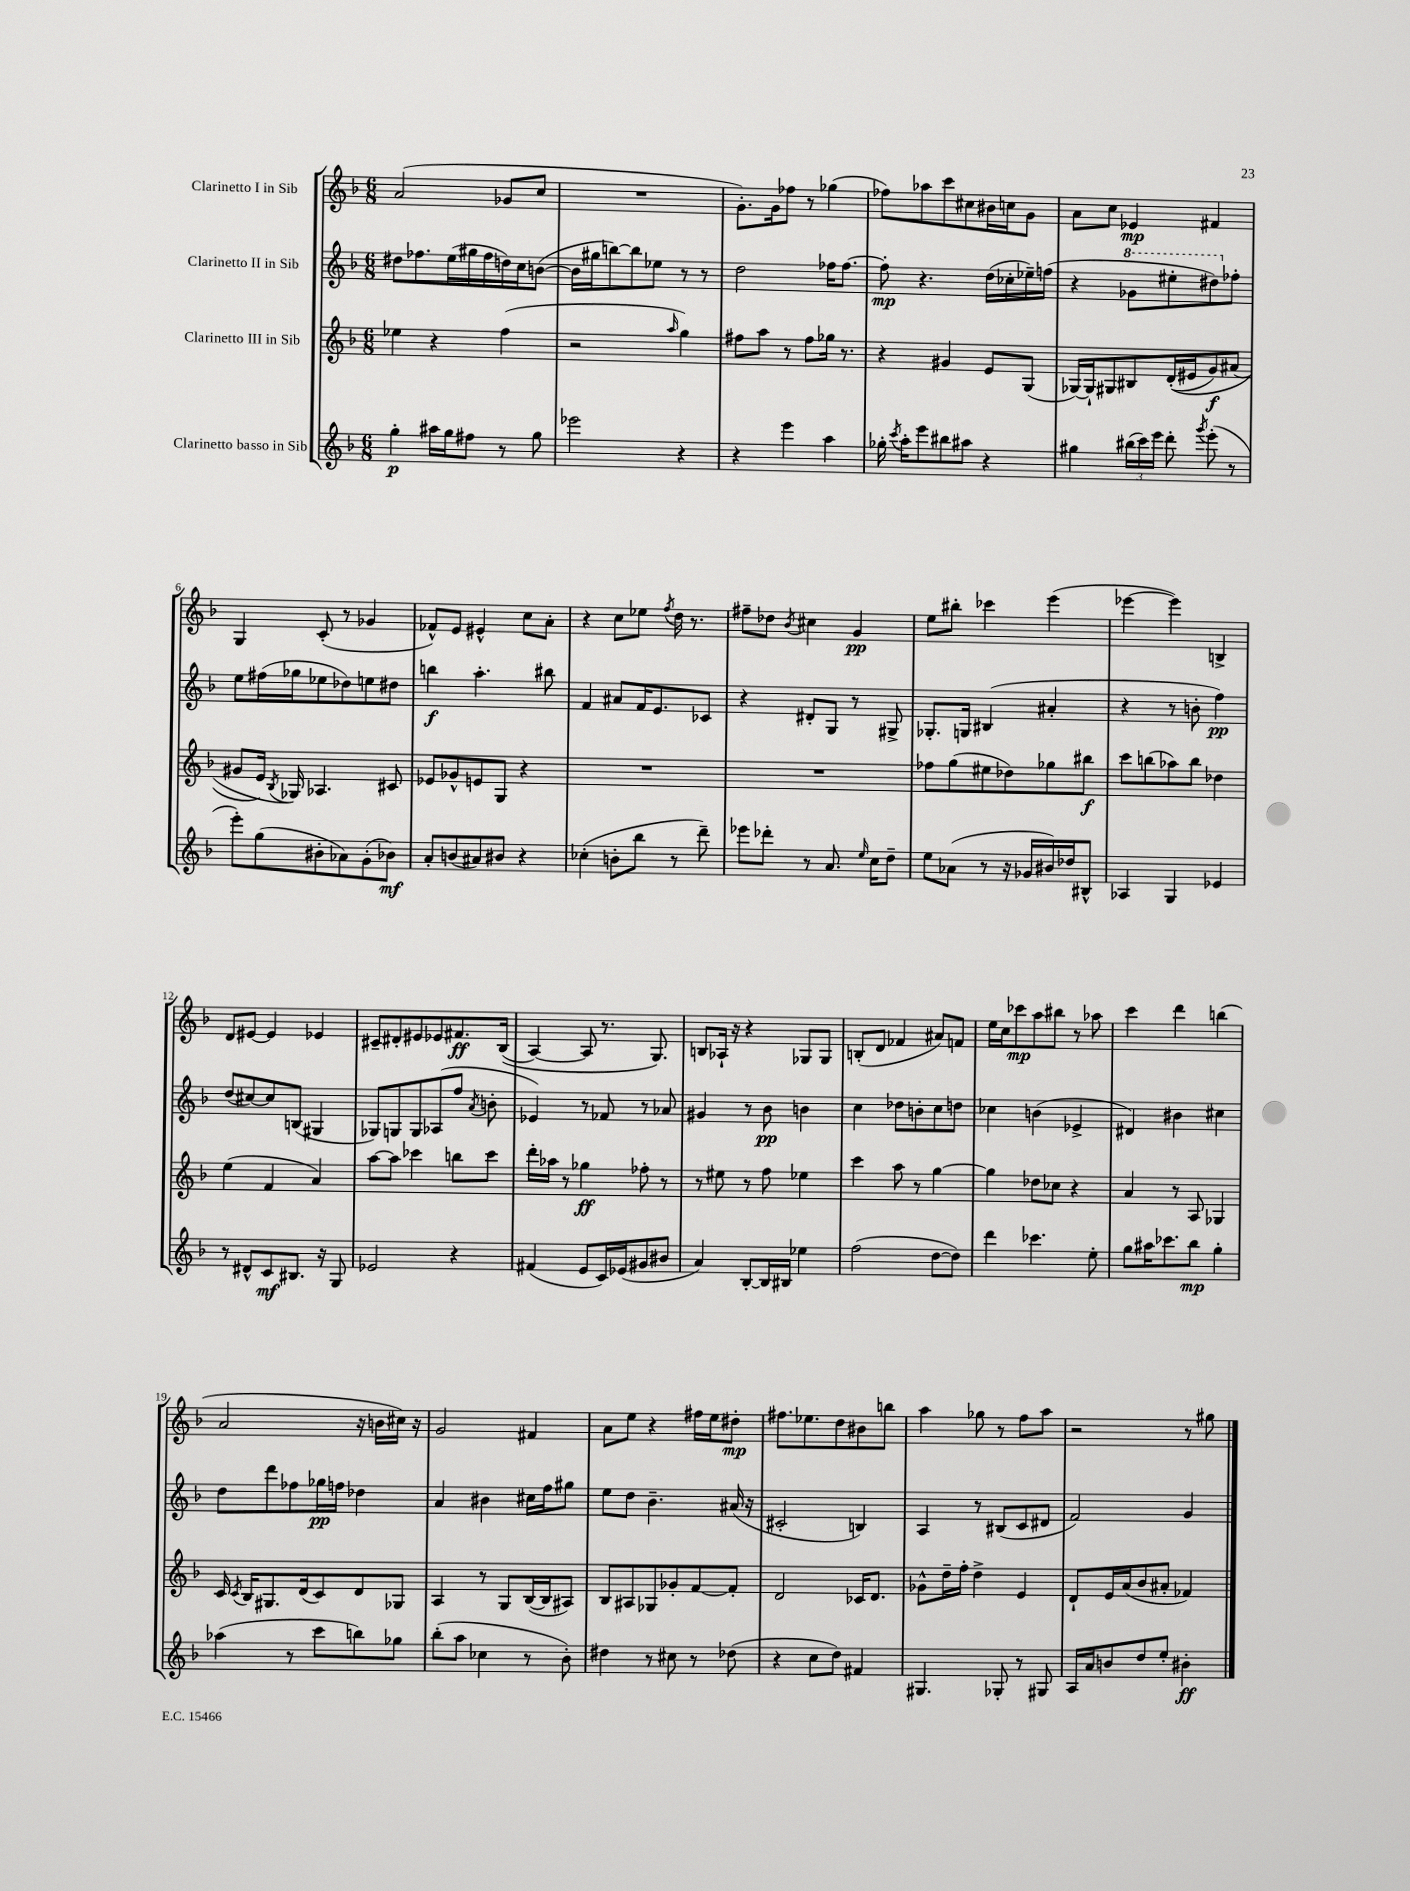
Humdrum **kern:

**kern	**dynam	**kern	**dynam	**kern	**dynam	**kern	**dynam
*part4	*part4	*part3	*part3	*part2	*part2	*part1	*part1
*staff4	*staff4	*staff3	*staff3	*staff2	*staff2	*staff1	*staff1
*I"Clarinetto basso in Sib	*	*I"Clarinetto III in Sib	*	*I"Clarinetto II in Sib	*	*I"Clarinetto I in Sib	*
*clefG2	*	*clefG2	*	*clefG2	*	*clefG2	*
*k[b-]	*	*k[b-]	*	*k[b-]	*	*k[b-]	*
*M6/8	*	*M6/8	*	*M6/8	*	*M6/8	*
=1	=1	=1	=1	=1	=1	=1	=1
4gg'\	p	4ee-X\	.	8dd#X\L	.	(2a/	.
.	.	.	.	8.ff-X\	.	.	.
16aa#X\LL	.	4r	.	.	.	.	.
16gg\J	.	.	.	(16ee\L	.	.	.
8ff#X\J	.	.	.	16gg#X\	.	.	.
.	.	.	.	16ff-\	.	.	.
8r	.	(4ff\	.	16ddn\)	.	8g-X/L	.
.	.	.	.	16cc\J	.	.	.
8gg\	.	.	.	([8bn\J	.	8cc/J	.
=2	=2	=2	=2	=2	=2	=2	=2
2eee-X\	.	2r	.	16b\LL]	.	2.r	.
.	.	.	.	16gg#X\J	.	.	.
.	.	.	.	[8bbn\)	.	.	.
.	.	.	.	8bb\]	.	.	.
.	.	.	.	8ee-X\J	.	.	.
.	.	16qqaa/	.	.	.	.	.
4r	.	4gg\)	.	8r	.	.	.
.	.	.	.	8r	.	.	.
=3	=3	=3	=3	=3	=3	=3	=3
4r	.	8ff#X\L	.	2dd\	.	8.g'\L)	.
.	.	8aa\J	.	.	.	.	.
.	.	.	.	.	.	16g\k	.
4eee\	.	8r	.	.	.	8ff-X\J	.
.	.	8ff#\L	.	.	.	8r	.
4aa\	.	16gg-X\Jk	.	16ff-X\KL	.	(4gg-X\	.
.	.	8.r	.	[8.ff-\J	.	.	.
=4	=4	=4	=4	=4	=4	=4	=4
16gg-X'\	.	4r	.	8ff-'\]	mp	8ff-X\L)	.
8qccc/	.	.	.	.	.	.	.
16aa'\KL	.	.	.	.	.	.	.
8eee\	.	.	.	4.r	.	8aa-X\	.
8bb#X\	.	4g#X/	.	.	.	8ccc\	.
8aa#X\J	.	.	.	.	.	8cc#X\	.
4r	.	8e/L	.	(16dd\LL	.	16b#X\L	.
.	.	.	.	16cc-X'\	.	16ccn\J	.
.	.	(8G/J	.	16ee-X~\)	.	8g\J	.
.	.	.	.	(16ffn\JJ	.	.	.
=5	=5	=5	=5	=5	=5	=5	=5
4gg#X\	.	[16G-X/LL)	.	4r	.	8a\L	.
.	.	16G-`/J]	.	.	.	.	.
.	.	8G#X/	.	.	.	8cc\J	.
*	*	*	*	*8va	*	*	*
(24bb#X\LL	.	8B#X/	.	8gg-X\L	.	4e-X/	mp
24ccc\)	.	.	.	.	.	.	.
24eee\JJ	.	.	.	.	.	.	.
8ddd'\	.	((16d'/L	.	8eee#X'\	.	.	.
.	.	16e#X/J	.	.	.	.	.
8qggg/	.	.	.	.	.	.	.
(8eee'\	.	8g/)	f	8ddd#X\)	.	4f#X/	.
*	*	*	*	*X8va	*	*	*
8r	.	(8a#X/J	.	8ff-X'\J	.	.	.
!!LO:LB:g=z
=6	=6	=6	=6	=6	=6	=6	=6
8eee'\L)	.	8g#X/L	.	8ee\L	.	4G/	.
(8gg\	.	16e/Jk)	.	(16ff#X\L	.	.	.
.	.	8qB-/	.	.	.	.	.
.	.	16G-X/)	.	16gg-X\J	.	.	.
8b#X'\	.	4.A-X/	.	8ee-X\	.	(8c'/	.
8a-X\)	.	.	.	8dd-X\)	.	8r	.
(8g'\	.	.	.	8een\	.	4g-X/	.
8b-X\J)	mf	8c#X/	.	8dd#X\J	.	.	.
=7	=7	=7	=7	=7	=7	=7	=7
8a'/L	.	8e-X/L	.	4bbn\	f	8f-X^^/L)	.
(8bn/	.	8g-X^^/	.	.	.	8e/J	.
8a#X/)	.	8en/	.	4.aa'\	.	4e#X^^/	.
8b#X/J	.	8G/J	.	.	.	.	.
4r	.	4r	.	.	.	8cc\L	.
.	.	.	.	8bb#X\	.	8a'\J	.
=8	=8	=8	=8	=8	=8	=8	=8
(4cc-X'\	.	2.r	.	4f/	.	4r	.
8bn'\L	.	.	.	8a#X/L	.	8cc\L	.
8bb-\J	.	.	.	16f/K	.	8ee-X\J	.
.	.	.	.	8.e/	.	.	.
.	.	.	.	.	.	8qff/	.
8r	.	.	.	.	.	16dd\	.
.	.	.	.	.	.	8.r	.
8ddd~\)	.	.	.	8c-X/J	.	.	.
=9	=9	=9	=9	=9	=9	=9	=9
8eee-X\L	.	2.r	.	4r	.	8ff#X~\L	.
8ddd-X'\J	.	.	.	.	.	8dd-X\J	.
.	.	.	.	.	.	8qb-/	.
8r	.	.	.	8d#X'/L	.	4cc#X\	.
8.a/	.	.	.	8G/J	.	.	.
.	.	.	.	8r	.	4g/	pp
16qqee/	.	.	.	.	.	.	.
16cc\KL	.	.	.	.	.	.	.
8dd~\J	.	.	.	8G#X^/	.	.	.
=10	=10	=10	=10	=10	=10	=10	=10
8ee\L	.	8ff-X\L	.	8.G-X'/L	.	8ee\L	.
(8a-X\J	.	(8gg\	.	.	.	8bb#X'\J	.
.	.	.	.	16Gn/Jk	.	.	.
8r	.	8ee#X\	.	(4B#X/	.	4ccc-X\	.
16r	.	8dd-X\)	.	.	.	.	.
16g-X/LL	.	.	.	.	.	.	.
16b#X/)	.	8gg-X\	.	4a#X'/	.	(4eee\	.
16dd-X/J	.	.	.	.	.	.	.
8B#X^^/J	.	8bb#X\J	f	.	.	.	.
=11	=11	=11	=11	=11	=11	=11	=11
4A-X/	.	8ccc\L	.	4r	.	[4eee-X\	.
.	.	(8bbn\	.	.	.	.	.
4G/	.	8aa-X\)	.	8r	.	4eee-\])	.
.	.	8bb\J	.	8bn'\	.	.	.
4e-X/	.	4dd-X\	.	4ff\)	pp	4Bn^/	.
!!LO:LB:g=z
=12	=12	=12	=12	=12	=12	=12	=12
8r	.	(4ee\	.	(8dd/L	.	8d/L	.
8d#X^^/L	.	.	.	[8cc#X/)	.	[8e#X/J	.
8c/	mf	4f/	.	8cc#/]	.	4e#/]	.
8.B#X/J	.	.	.	(8Bn/J	.	.	.
.	.	4a/)	.	4G#X/	.	4e-X/	.
16r	.	.	.	.	.	.	.
8G/	.	.	.	.	.	.	.
=13	=13	=13	=13	=13	=13	=13	=13
2e-X/	.	[8aa\L	.	8G-X/L)	.	8c#X~/L	.
.	.	8aa\J]	.	8Gn/	.	8d#X'/	.
.	.	4ccc-X\	.	8G/	.	8e#X/	.
.	.	.	.	(8A-X/	.	8e-X/	.
4r	.	8bbn\L	.	8ff/J	.	8.f#X/	ff
.	.	.	.	8qa/	.	.	.
.	.	8ccc-\J	.	8bn'\	.	.	.
.	.	.	.	.	.	((16B-/Jk	.
=14	=14	=14	=14	=14	=14	=14	=14
(4f#X/	.	16ddd'\LL	.	4e-X/)	.	[4A/)	.
.	.	16aa-X\JJ	.	.	.	.	.
.	.	8r	.	.	.	.	.
8e/L	.	4gg-X\	ff	8r	.	8A/]	.
16c/L)	.	.	.	8f-X/	.	8.r	.
(16e-X/J	.	.	.	.	.	.	.
8g#X/	.	8ff-X'\	.	8r	.	.	.
.	.	.	.	.	.	8.G/)	.
8b#X/J	.	8r	.	8a-X/	.	.	.
=15	=15	=15	=15	=15	=15	=15	=15
4a/)	.	8r	.	4g#X/	.	8Bn/L	.
.	.	8ee#X\	.	.	.	16A-X`/Jk	.
.	.	.	.	.	.	16r	.
[8B-'/L	.	8r	.	8r	.	4r	.
16B-/L]	.	8ff\	.	8b-\	pp	.	.
16B#X/JJ	.	.	.	.	.	.	.
4ee-X\	.	4ee-X\	.	4bn\	.	8G-X/L	.
.	.	.	.	.	.	8G-/J	.
=16	=16	=16	=16	=16	=16	=16	=16
(2ff\	.	4ccc\	.	4cc\	.	(8Bn'/L	.
.	.	.	.	.	.	8d/J	.
.	.	8aa\	.	8dd-X\L	.	4f-X/	.
.	.	8r	.	8bn'\	.	.	.
[8dd\L	.	[4gg\	.	8cc\	.	8a#X/L)	.
8dd\J])	.	.	.	8ddn\J	.	8fn/J	.
=17	=17	=17	=17	=17	=17	=17	=17
4ddd\	.	4gg\]	.	4cc-X\	.	16ee\LL	.
.	.	.	.	.	.	16cc\J	.
.	.	.	.	.	.	8ccc-X\	mp
4.ccc-X\	.	8dd-X\L	.	(4bn\	.	8aa\	.
.	.	8cc-X\J	.	.	.	8bb#X\J	.
.	.	4r	.	4e-X^/	.	8r	.
8ee'\	.	.	.	.	.	8aa-X\	.
=18	=18	=18	=18	=18	=18	=18	=18
8gg\L	.	4a/	.	4d#X/)	.	4ccc\	.
16aa#X\K	.	.	.	.	.	.	.
8.ccc-X\	.	.	.	.	.	.	.
.	.	8r	.	4b#X\	.	4ddd\	.
8bb-\J	mp	8A/	.	.	.	.	.
4gg'\	.	4G-X/	.	4cc#X\	.	(4bbn\	.
!!LO:LB:g=z
=19	=19	=19	=19	=19	=19	=19	=19
(4aa-X\	.	16c/	.	8dd\L	.	2a/	.
.	.	8qc/	.	.	.	.	.
.	.	16B-/KL	.	.	.	.	.
.	.	8.G#X/	.	8ddd\	.	.	.
8r	.	.	.	8ff-X\	.	.	.
.	.	(16d/k	.	.	.	.	.
8ccc\L	.	8c/)	.	16gg-X\L	pp	.	.
.	.	.	.	16ffn\JJ	.	.	.
8bbn\)	.	8d/	.	4dd-X\	.	16r	.
.	.	.	.	.	.	16bn\LL	.
8gg-X\J	.	8G-X/J	.	.	.	16cc#X\JJ)	.
.	.	.	.	.	.	16r	.
=20	=20	=20	=20	=20	=20	=20	=20
(8bb-'\L	.	4A/	.	4a/	.	2g/	.
8aa\J	.	.	.	.	.	.	.
4cc-X\	.	8r	.	4b#X\	.	.	.
.	.	8G/L	.	.	.	.	.
8r	.	([16B-/L	.	16cc#X\LL	.	4f#X/	.
.	.	16B-/J]	.	16ff\J	.	.	.
8b-'\)	.	8A#X/J)	.	8gg#X\J	.	.	.
=21	=21	=21	=21	=21	=21	=21	=21
4dd#X\	.	8B-/L	.	8ee\L	.	8a\L	.
.	.	8A#X/	.	8dd\J	.	8ee\J	.
8r	.	8G-X/	.	4.b-~\	.	4r	.
8cc#X\	.	8g-X'/	.	.	.	.	.
8r	.	[8f/	.	.	.	16ff#X\LL	.
.	.	.	.	.	.	16ee\J	.
(8dd-X\	.	8f'/J]	.	(16a#X/	.	8dd#X'\J	mp
.	.	.	.	16r	.	.	.
=22	=22	=22	=22	=22	=22	=22	=22
4r	.	2d/	.	2c#X'/	.	8.ff#X\L	.
.	.	.	.	.	.	8.ee-X\	.
8cc\L	.	.	.	.	.	.	.
8dd\J)	.	.	.	.	.	8dd\	.
4f#X/	.	16c-X/KL	.	4Bn/)	.	8b#X\	.
.	.	8.d/J	.	.	.	.	.
.	.	.	.	.	.	8bbn\J	.
=23	=23	=23	=23	=23	=23	=23	=23
4.G#X/	.	8g-X^^\L	.	4A/	.	4aa\	.
.	.	16dd~\L	.	.	.	.	.
.	.	16ff'\JJ	.	.	.	.	.
.	.	4dd^\	.	8r	.	8gg-X\	.
8G-X'/	.	.	.	(8B#X/L	.	8r	.
8r	.	4e/	.	8c/	.	8ff\L	.
8G#X/	.	.	.	8d#X/J	.	8aa\J	.
=24	=24	=24	=24	=24	=24	=24	=24
16A/LL	.	8d`/L	.	2f/)	.	2r	.
16a/J	.	.	.	.	.	.	.
8bn/	.	16e/L	.	.	.	.	.
.	.	(16a/J	.	.	.	.	.
8dd/	.	8b-/	.	.	.	.	.
8ee'/J	.	8a#X'/J	.	.	.	.	.
4b#X'\	ff	4f-X/)	.	4g/	.	8r	.
.	.	.	.	.	.	8gg#X\	.
==	==	==	==	==	==	==	==
*-	*-	*-	*-	*-	*-	*-	*-
